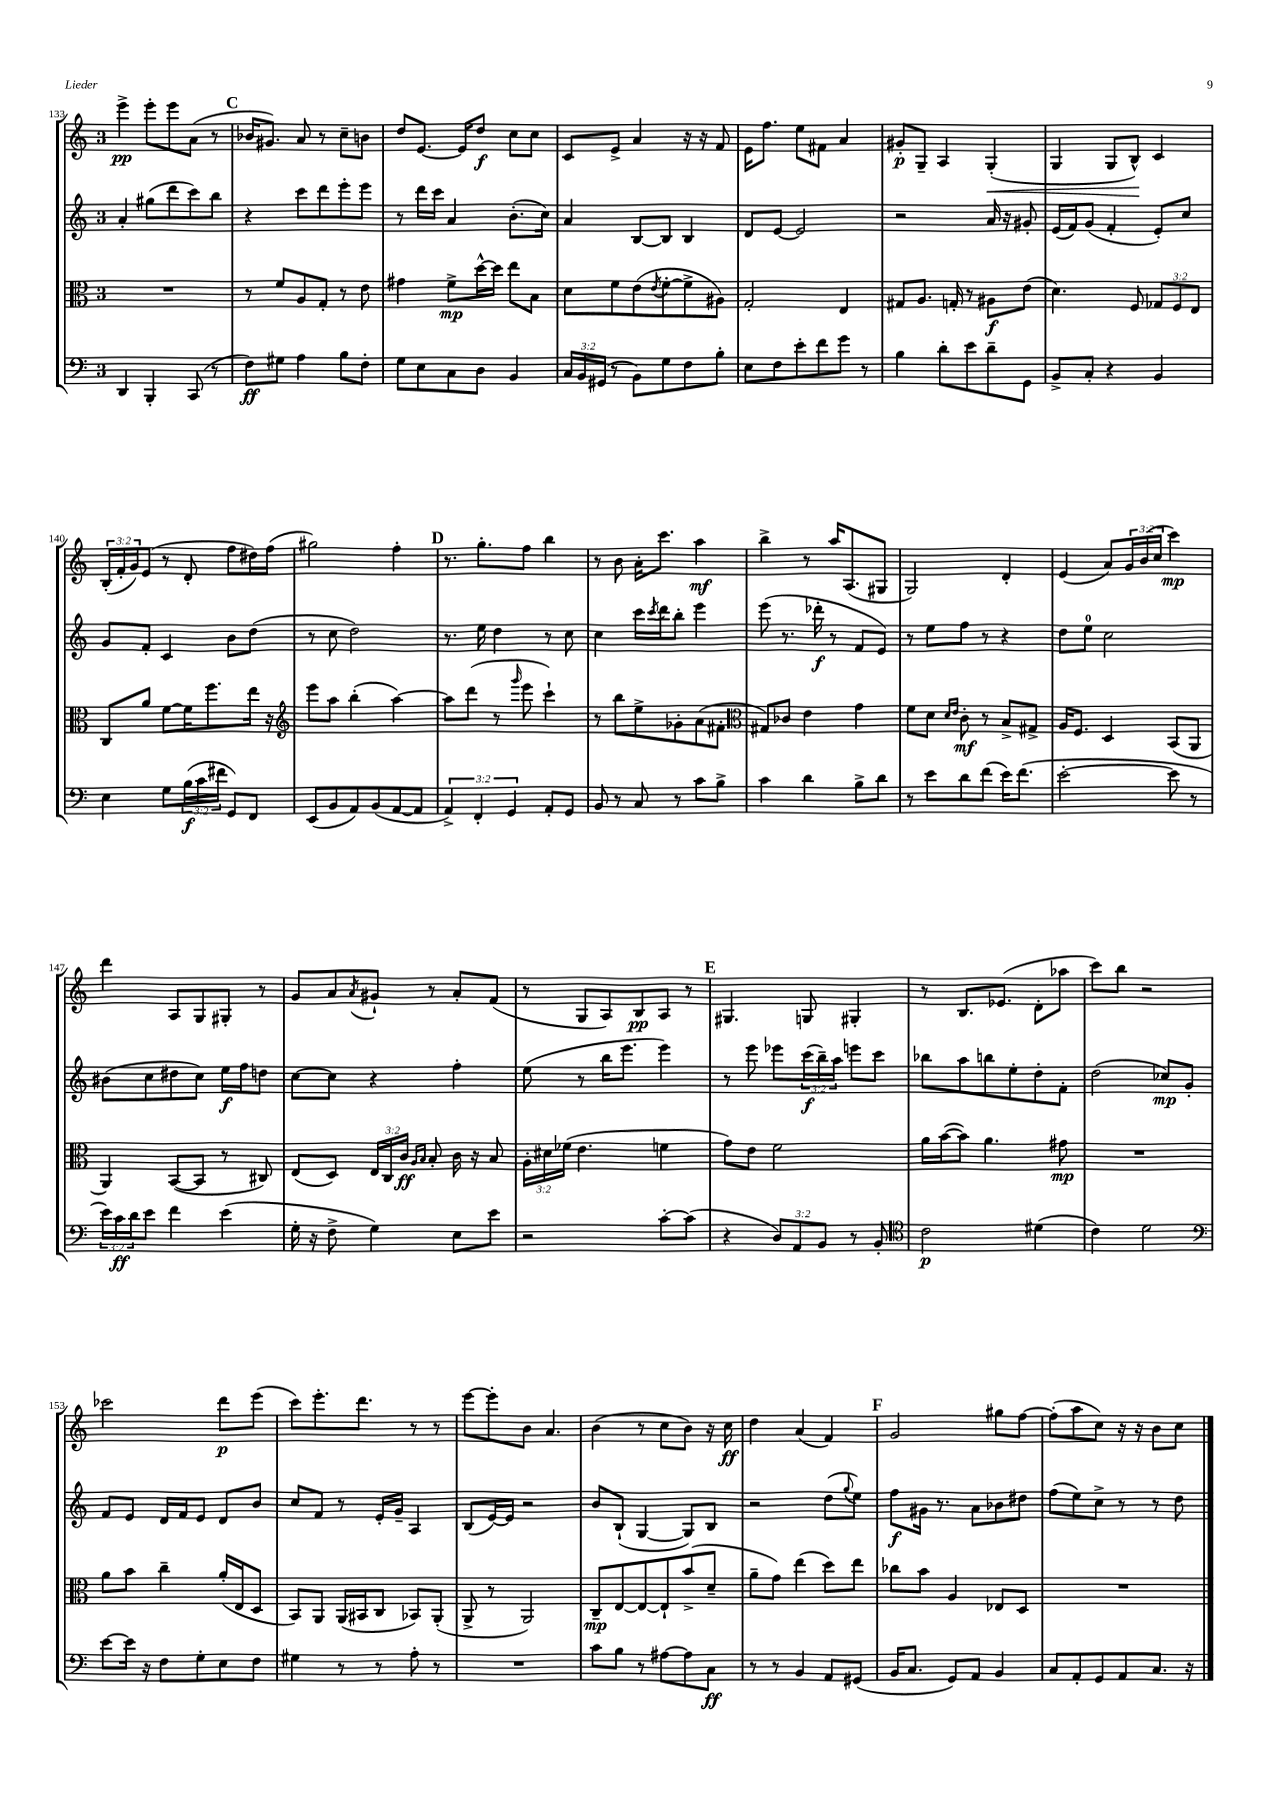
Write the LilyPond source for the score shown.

<<
\new StaffGroup <<
\new Staff = "s0" {
    \clef treble \key c \major \once \override Staff.TimeSignature.style = #'single-digit \time 3/4 \override Staff.TupletNumber.text = #tuplet-number::calc-fraction-text
    e'''4->\pp e'''8-. e'''8 a'8( r8 |
    \mark \markup { \bold "C" } bes'16 gis'8.) a'8 r8 c''8-- b'8 |
    d''8 e'8.~ e'16 d''8\f c''8 c''8 |
    c'8 e'8-> a'4 r16 r16 f'8 |
    e'16 f''8. e''8 fis'8 a'4 |
    gis'8-.\p g8-- a4 g4-.\<( |
    g4 g8 b8-^\!) c'4 |
    \tuplet 3/2 { b16-.( f'16-. g'16) } e'8( r8 d'8-. f''8 dis''16) f''16( |
    gis''2) f''4-. |
    \mark \markup { \bold "D" } r8. g''8.-. f''8 b''4 |
    r8 b'8 a'16-. c'''8. a''4\mf |
    b''4-> r8 a''16 a8.( gis8 |
    g2) d'4-. |
    e'4( a'8) \tuplet 3/2 { g'16 b'16( c''16 } c'''4\mp) |
    d'''4 a8 g8 gis8-. r8 |
    g'8 a'8 \acciaccatura { a'8 } gis'8-! r8 a'8-. f'8( |
    r8 g8 a8) b8\pp a8 r8 |
    \mark \markup { \bold "E" } gis4. g8 gis4-. |
    r8 b8. ees'8.( d'8-. aes''8 |
    c'''8) b''8 r2 |
    ces'''2 d'''8\p e'''8( |
    c'''8) e'''8.-. d'''8. r8 r8 |
    e'''8~ e'''8-. b'8 a'4. |
    b'4( r8 c''8 b'8) r16 c''16\ff |
    d''4 a'4( f'4) |
    \mark \markup { \bold "F" } g'2 gis''8 f''8~ |
    f''8-.( a''8 c''8) r16 r16 b'8 c''8 \bar "|." |
}
\new Staff = "s1" {
    \clef treble \key c \major \once \override Staff.TimeSignature.style = #'single-digit \time 3/4 \override Staff.TupletNumber.text = #tuplet-number::calc-fraction-text
    a'4-. gis''8( d'''8 c'''8) b''8 |
    \mark \markup { \bold "C" } r4 c'''8 d'''8 e'''8-. e'''8 |
    r8 d'''16 c'''16 a'4 b'8.-.( c''16) |
    a'4 b8~ b8 b4 |
    d'8 e'8~ e'2 |
    r2 a'16 r16 gis'8-. |
    e'16( f'16) g'8( f'4-. e'8-.) c''8 |
    g'8 f'8-. c'4 b'8 d''8( |
    r8 c''8 d''2) |
    \mark \markup { \bold "D" } r8. e''16 d''4 r8 c''8 |
    c''4 c'''16 \acciaccatura { c'''8 } d'''16 b''8-. e'''4 |
    e'''8( r8. des'''16-.\f r8 f'8 e'8) |
    r8 e''8 f''8 r8 r4 |
    d''8 e''8-0 c''2 |
    bis'8( c''8 dis''8 c''8) e''16\f f''16 d''8 |
    c''8~ c''8 r4 f''4-. |
    e''8( r8 b''16 e'''8. e'''4) |
    \mark \markup { \bold "E" } r8 e'''8 ees'''8 \tuplet 3/2 { c'''16\f( b''16--) a''16 } e'''8 c'''8 |
    bes''8 a''8 b''8 e''8-. d''8-. f'8-. |
    d''2( ces''8\mp) g'8-. |
    f'8 e'8 d'16 f'16 e'8 d'8 b'8 |
    c''8 f'8 r8 e'16-. g'16-- a4 |
    b8( e'16~) e'16 r2 |
    b'8 b8-!( g4~ g8) b8 |
    r2 d''8( \appoggiatura { g''8 } e''8) |
    \mark \markup { \bold "F" } f''8\f gis'16 r8. a'8 bes'8 dis''8 |
    f''8( e''8) c''8-> r8 r8 d''8 \bar "|." |
}
\new Staff = "s2" {
    \clef alto \key c \major \once \override Staff.TimeSignature.style = #'single-digit \time 3/4 \override Staff.TupletNumber.text = #tuplet-number::calc-fraction-text
    R2. |
    \mark \markup { \bold "C" } r8 f'8 a8 g8-. r8 e'8 |
    gis'4 f'8->\mp d''16~-^ d''16 e''8 b8 |
    d'8 f'8 e'8( \acciaccatura { e'8 } f'8~-. f'8-> ais8) |
    g2-. e4 |
    gis8 a8. g16-. r8 ais8\f e'8( |
    d'4.) f8 \tuplet 3/2 { ges8 f8 e8 } |
    c8 a'8 f'8~ f'16 f''8. e''16 r16 |
    \clef treble e'''8 a''8 b''4-.( a''4~) |
    \mark \markup { \bold "D" } a''8 d'''8( r8 \grace { g'''16 } e'''8 c'''4-!) |
    r8 b''8 e''8-> ges'8-. a'8( fis'8-. |
    \clef alto gis8) ces'8 e'4 g'4 |
    f'8 d'8 \grace { d'16 e'16 } c'8-.\mf r8 b8-> gis8-> |
    a16 f8. d4 b,8( a,8 |
    a,4) b,8~( b,8 r8 cis8) |
    e8( d8) \tuplet 3/2 { e16 c16 c'16\ff } \grace { a16 b16 } b8-. c'16 r16 b8 |
    \tuplet 3/2 { a16-. dis'16 fes'16( } e'4. f'4 |
    \mark \markup { \bold "E" } g'8) e'8 f'2 |
    a'16 b'16~( b'8) a'4. gis'8\mp |
    R2. |
    a'8 b'8 c''4-- a'16-.( e16 d8 |
    b,8) a,8 a,16( bis,16 c8 bes,8) a,8-.( |
    a,8-> r8 a,2) |
    c8--\mp e8~ e8~ e8-! b'8->( d'8-- |
    a'8-- g'8) e''4( d''8) e''8 |
    \mark \markup { \bold "F" } ces''8 b'8 a4 ees8 d8 |
    R2. \bar "|." |
}
\new Staff = "s3" {
    \clef bass \key c \major \once \override Staff.TimeSignature.style = #'single-digit \time 3/4 \override Staff.TupletNumber.text = #tuplet-number::calc-fraction-text
    d,4 b,,4-. c,8( r8 |
    \mark \markup { \bold "C" } f8\ff) gis8 a4 b8 f8-. |
    g8 e8 c8 d8 b,4 |
    \tuplet 3/2 { c16 b,16 gis,16( } r8 b,8) g8 f8 b8-. |
    e8 f8 e'8-. f'8 g'8 r8 |
    b4 d'8-. e'8 d'8-- g,8 |
    b,8-> c8-. r4 b,4 |
    e4 g8 \tuplet 3/2 { b16\f( c'16 fis'16 } g,8) f,8 |
    e,8( b,8 a,8) b,8( a,8~ a,8 |
    \mark \markup { \bold "D" } \tuplet 3/2 { a,4->) f,4-. g,4 } a,8-. g,8 |
    b,8 r8 c8 r8 c'8 b8-> |
    c'4 d'4 b8-> d'8 |
    r8 e'8 d'8 f'8( e'16) f'8.( |
    e'2~-. e'8 r8 |
    \tuplet 3/2 { e'16) c'16\ff d'16 } e'8 f'4 e'4( |
    g16-. r16 f8-> g4) e8 e'8 |
    r2 c'8~-. c'8( |
    \mark \markup { \bold "E" } r4 \tuplet 3/2 { d8) a,8 b,8 } r8 b,8-. |
    \clef tenor c'2\p dis'4( |
    c'4) d'2 |
    \clef bass e'8~ e'16 r16 f8 g8-. e8 f8 |
    gis4 r8 r8 a8-. r8 |
    R2. |
    c'8 b8 r8 ais8~ ais8 c8\ff |
    r8 r8 b,4 a,8 gis,8( |
    \mark \markup { \bold "F" } b,16 c8. g,8) a,8 b,4 |
    c8 a,8-. g,8 a,8 c8. r16 \bar "|." |
}
>>
>>
\layout { \context { \Score currentBarNumber = #133 } }
